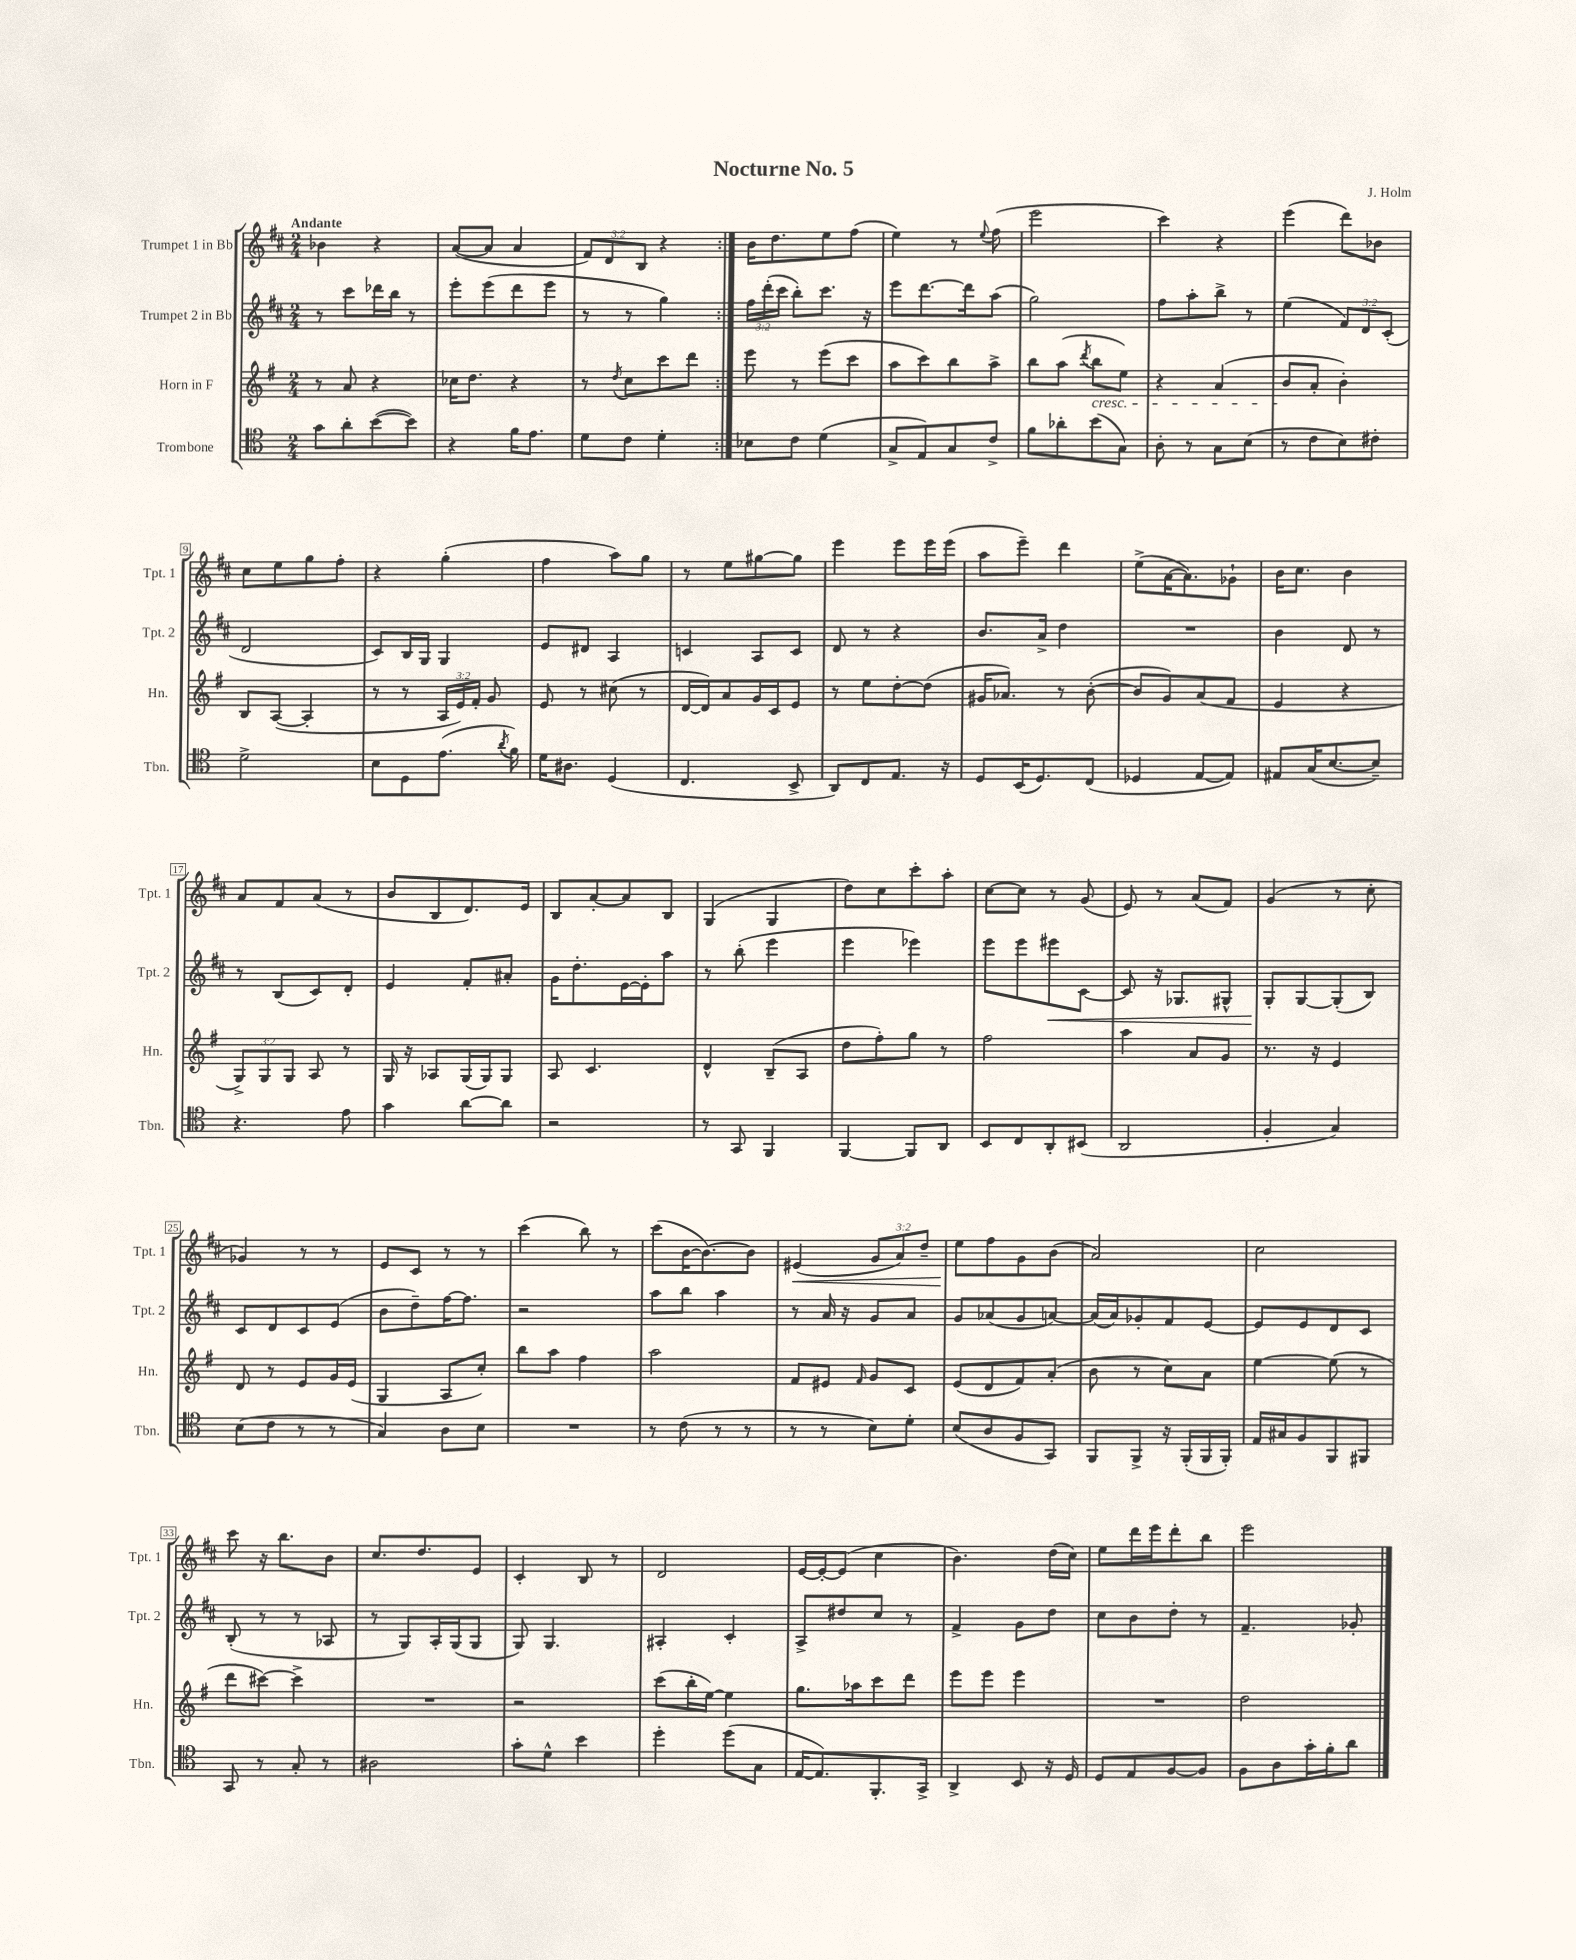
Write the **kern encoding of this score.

**kern	**kern	**kern	**kern
*staff4	*staff3	*staff2	*staff1
*clefC4	*clefG2	*clefG2	*clefG2
*k[]	*k[f#]	*k[f#c#]	*k[f#c#]
*M2/4	*M2/4	*M2/4	*M2/4
8g\L	8r	8r	4b-\
8a'\	8a/	8ccc#\L	.
([8b\	4r	16ddd-\L	4r
.	.	16bb\JJ	.
8b\]J)	.	8r	.
=	=	=	=
4r	16cc-\LK	8eee'\L	([8a/L
.	8.dd\J	.	.
.	.	(8eee\	8a/]J
16f\LK	4r	8ddd\	4a/
8.e\J	.	.	.
.	.	8eee\J	.
=	=	=	=
8d\L	8r	8r	12f#/L)
.	.	.	12d/
.	8qdd/	.	.
8c\J	8cc\L	8r	.
.	.	.	12B/J
4d'\	8ccc\	4gg\)	4r
.	8ddd\J	.	.
=:|!	=:|!	=:|!	=:|!
8B-\L	8eee\	24ff#\LL	16b\LK
.	.	(24ddd'\	.
.	.	.	8.dd\
.	.	24ccc#\JJ	.
8c\J	8r	8bb'\L)	.
(4d\	(8eee\L	8.ccc#\J	8ee\
.	8ccc\J	.	(8ff#\J
.	.	16r	.
=	=	=	=
8G^/L	8aa\L	8eee\L	4ee\)
8E/)	8ccc\)	[8.ddd\	.
8G/	8bb\	.	8r
.	.	16ddd\]k	.
.	.	.	8qqee/
8c^/J	8aa^\J	(8aa\J	(8ff#\
=	=	=	=
8f\L	8bb\L	2gg\)	2eee\
8a-'\	(8aa\J	.	.
.	8qddd/	.	.
(8b\	8bb\L	.	.
8G\J)	8ee\J)	.	.
=	=	=	=
8A'\	4r	8ff#\L	4ccc#\)
8r	.	8aa'\	.
8G\L	(4a/	8bb^\J	4r
(8B\J	.	8r	.
=	=	=	=
8r	8b/L	(4ee\	(4eee\
8c\L	8a'/J	.	.
8B\)	4b'\)	12f#/L)	8ddd\L)
.	.	12d/	.
8c#'\J	.	.	8b-\J
.	.	(12c#'/J	.
=	=	=	=
2d^\	8B/L	2d/	8cc#\L
.	([8A/J	.	8ee\
.	4A'/]	.	8gg\
.	.	.	8ff#'\J
=	=	=	=
8B\L	8r	8c#/L)	4r
8D\	8r	16B/L	.
.	.	16G/JJ	.
(8.e\J	24A/LL	4G/	(4gg'\
.	24e/)	.	.
.	24f#'/JJ	.	.
.	8g/	.	.
8qa/	.	.	.
16f\)	.	.	.
=	=	=	=
16d\LK	8e/	8e/L	4ff#\
8.A#\J	.	.	.
.	8r	8d#/J	.
(4D/	(8cc#\	4A/	8aa\L)
.	8r	.	8gg\J
=	=	=	=
4.C/	[16d/LL	4c/	8r
.	16d/]J)	.	.
.	8a/	.	8ee\L
.	16g/L	8A/L	[8gg#\
.	16c/J	.	.
8BB^/	8e/J	8c/J	8gg#\]J
=	=	=	=
8AA/L)	8r	8d/	4eee\
8C/	8ee\L	8r	.
8.E/J	[8dd'\	4r	8eee\L
.	(8dd\]J	.	16eee\L
16r	.	.	(16eee\JJ
=	=	=	=
8D/L	16g#/LK	8.b/L	8aa\L
.	8.a-/J)	.	.
(16BB/K	.	.	8eee~\J)
8.D/)	.	16a^/Jk	.
.	8r	4dd\	4ddd\
(8C/J	([8b'\	.	.
=	=	=	=
4D-/	8b/]L	2r	(8ee^\L
.	8g/)	.	[16a\K
.	.	.	8.a\])
[8E/L	(8a/	.	.
8E/]J)	8f#/J	.	8g-`\J
=	=	=	=
8E#/L	4e/	4b\	16b\LK
.	.	.	8.cc#\J
(16G/K	.	.	.
[8.B/	.	.	.
.	4r	8d/	4b\
8B~/]J)	.	8r	.
=	=	=	=
4.r	12G^/L)	8r	8a/L
.	12G/	.	.
.	.	(8B/L	8f#/
.	12G/J	.	.
.	8A/	8c#/)	(8a/J
8e\	8r	8d'/J	8r
=	=	=	=
4g\	16G/	4e/	8b/L
.	16r	.	.
.	8A-/L	.	8B/
[8a\L	(16G/L	8f#'/L	8.d/)
.	16G/J)	.	.
8a\]J	8G/J	8a#'/J	.
.	.	.	16e/Jk
=	=	=	=
2r	8A/	16g\LK	8B/L
.	.	8.dd'\	.
.	4.c/	.	[8a'/
.	.	[16e\L	8a/]
.	.	16e'\]J	.
.	.	8aa\J	8B/J
=	=	=	=
8r	4d^^/	8r	(4G/
8GG/	.	(8bb'\	.
4FF/	(8B~/L	4eee\	4G/
.	8A/J	.	.
=	=	=	=
[4FF/	8dd\L	4eee\	8dd\L)
.	8ff#'\)	.	8cc#\
8FF/]L	8gg\J	4eee-\)	8ccc#'\
8AA/J	8r	.	8aa'\J
=	=	=	=
8BB/L	2ff#\	8eee\L	[8cc#\L
8C/	.	8eee\	8cc#\]J
8AA'/	.	8eee#\	8r
(8BB#/J	.	[8c#\J	(8g/
=	=	=	=
2AA/	4aa\	8c#/]	8e/)
.	.	16r	8r
.	.	8.G-/L	.
.	8a/L	.	(8a/L
.	8g/J	8G#^^/J	8f#/J)
=	=	=	=
4F'/	8.r	8G'/L	(4g/
.	.	[8G/	.
.	16r	.	.
4G/)	4e/	(8G'/]	8r
.	.	8B/J)	8cc#'\
=	=	=	=
(8B\L	8d/	8c#/L	4g-/)
8c\J	8r	8d/	.
8r	8e/L	8c#/	8r
8r	16g/L	(8e/J	8r
.	(16e/JJ	.	.
=	=	=	=
4G/)	4G/	8b\L	8e/L
.	.	8dd~\)	8c#/J
8A\L	8A/L	[16ff#\K	8r
.	.	8.ff#\]J	.
8B\J	8cc'/J)	.	8r
=	=	=	=
2r	8bb\L	2r	(4ccc#\
.	8aa\J	.	.
.	4ff#\	.	8bb\)
.	.	.	8r
=	=	=	=
8r	2aa\	8aa\L	(8ccc#\L
(8c\	.	8bb\J	[16b\K
.	.	.	8.b\_)
8r	.	4aa\	.
8r	.	.	8b\]J
=	=	=	=
8r	8f#/L	8r	(4e#/
8r	8e#/J	16a/	.
.	.	16r	.
.	16qqf#/	.	.
8B\L)	8g/L	8g/L	12g/L
.	.	.	12a/)
8d'\J	8c/J	8a/J	.
.	.	.	12dd~/J
=	=	=	=
(8B/L	(8e/L	8g/L	8ee\L
8A/	8d/	(8a-/	8ff#\
8F/	8f#/)	8g/	8g\
8GG/J)	(8a'/J	[8a/J)	(8b\J
=	=	=	=
8FF/L	8b\	(16a/]LL	2a/)
.	.	16a/J)	.
8FF^/J	8r	8g-'/	.
16r	8cc\L)	8f#/	.
(16FF'/LL	.	.	.
16FF/	8a\J	[8e/J	.
16FF'/JJ)	.	.	.
=	=	=	=
16E/LL	[4ee\	8e/]L	2cc#\
16G#/J	.	.	.
8F/	.	8e/	.
8FF/	(8ee\]	8d/	.
8FF#/J	8r	8c#/J	.
=	=	=	=
8GG/	8ddd\L	(8B'/	8ccc#\
8r	[8ccc#\J)	8r	16r
.	.	.	8.bb\L
8G'/	4ccc#^\]	8r	.
8r	.	8A-/	8b\J
=	=	=	=
2A#\	2r	8r	8.cc#/L
.	.	8G/L)	.
.	.	.	8.dd/
.	.	16A'/L	.
.	.	(16G/J	.
.	.	8G/J	8e/J
=	=	=	=
8g'\L	2r	8G/)	4c#'/
8d^^\J	.	4.G/	.
4b\	.	.	8B/
.	.	.	8r
=	=	=	=
4dd'\	(8ccc\L	4A#'/	2d/
.	16bb'\L	.	.
.	[16ee\JJ)	.	.
(8dd\L	4ee\]	4c#'/	.
8G\J	.	.	.
=	=	=	=
[16E/LK	8.gg\L	8A^/L	[16e/LL
8.E/])	.	.	16e'/_J
.	.	8dd#/	(8e/]J
.	16aa-\k	.	.
8.FF'/	8ccc\	8cc#/J	4cc#\
.	8ddd\J	8r	.
16GG^/Jk	.	.	.
=	=	=	=
4AA^/	8eee\L	4f#^/	4.b\)
.	8eee\J	.	.
8BB/	4eee\	8g\L	.
16r	.	8dd\J	(16dd\LL
16D/	.	.	16cc#\JJ)
=	=	=	=
8D/L	2r	8cc#\L	8ee\L
8E/	.	8b\	16ddd\L
.	.	.	16eee\J
[8F/	.	8dd'\J	8ddd'\
8F/]J	.	8r	8bb\J
=	=	=	=
8F\L	2dd\	4.f#~/	2eee\
8A\	.	.	.
16g'\L	.	.	.
16f'\J	.	.	.
8a\J	.	8g-'/	.
==	==	==	==
*-	*-	*-	*-
